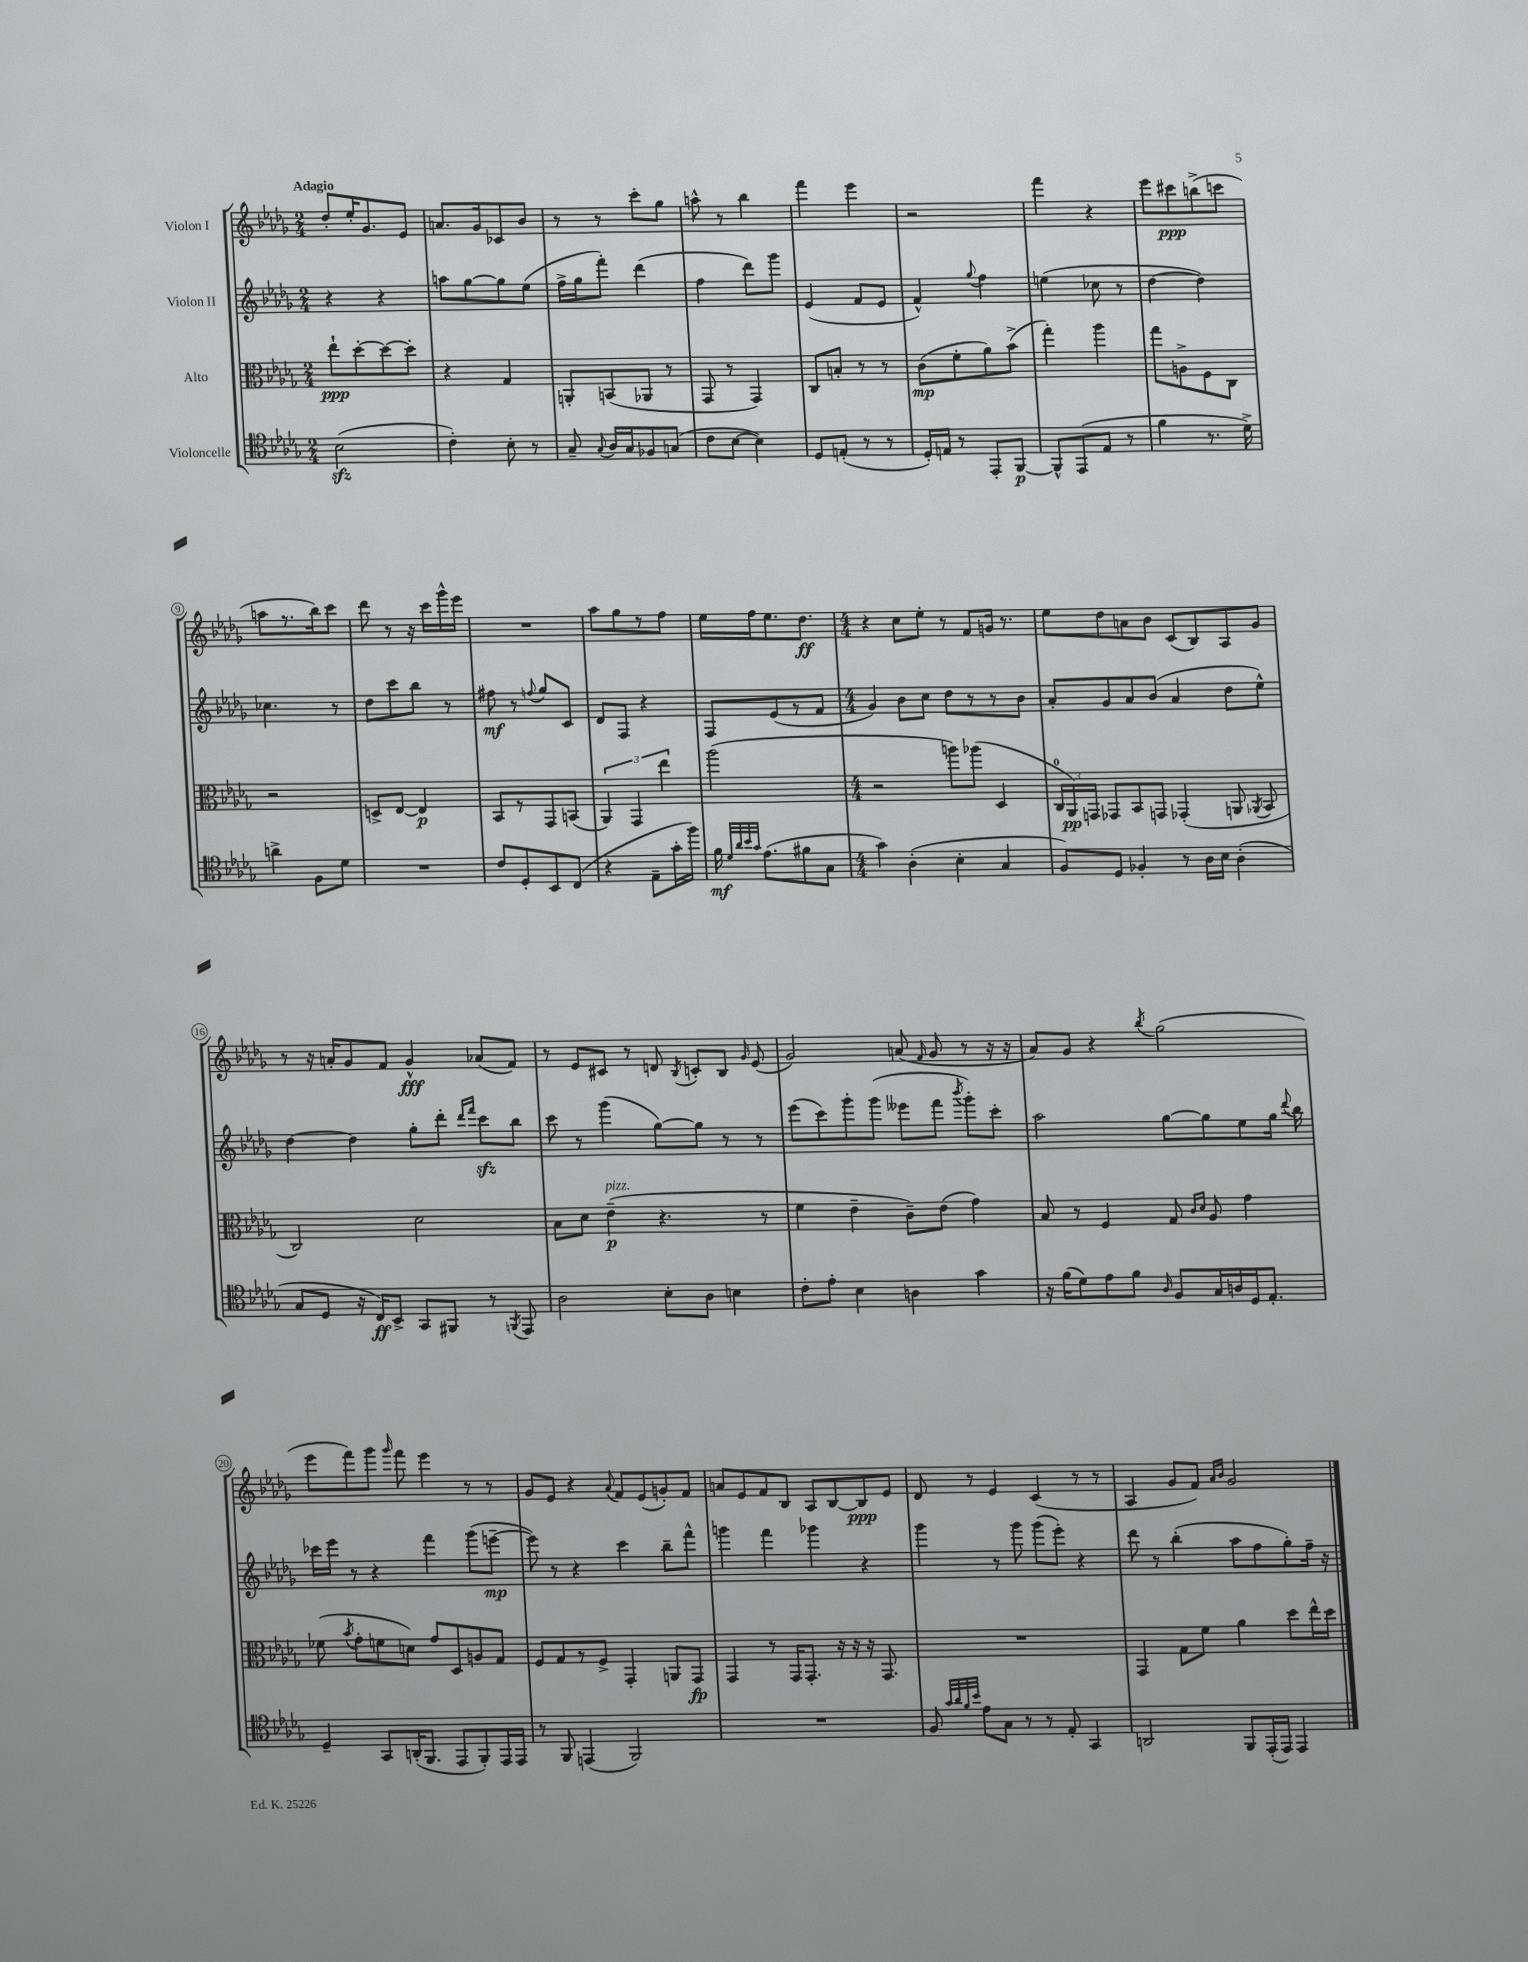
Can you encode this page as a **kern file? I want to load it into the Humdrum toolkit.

**kern	**kern	**kern	**kern
*staff4	*staff3	*staff2	*staff1
*clefC4	*clefC3	*clefG2	*clefG2
*k[b-e-a-d-g-]	*k[b-e-a-d-g-]	*k[b-e-a-d-g-]	*k[b-e-a-d-g-]
*M2/4	*M2/4	*M2/4	*M2/4
(2B-	8ee-`	4r	8dd-'
.	[8dd-'	.	16ee-'
.	.	.	8.g-
.	8dd-_	4r	.
.	8dd-']	.	8e-
=	=	=	=
4c')	4r	8aa	8.a
.	.	[8gg-	.
.	.	.	16g-
8B-'	4G-	8gg-]	8c-
8r	.	(8ee-	8b-
=	=	=	=
8G-~	8AA'	16ff^	8r
.	.	16gg-	.
8qqG-	.	.	.
16A-	(8BB	8fff')	8r
16G-	.	.	.
8F-	8AA-	(4ddd-	8ccc'
(8G	8r	.	8gg-
=	=	=	=
8c	8GG-	4ff	8aa^^
[8B-	8r	.	8r
4B-])	4GG-)	8ddd-)	4bb-
.	.	8ggg-	.
=	=	=	=
8D-	8C	(4e-	4fff
(8E'	8B'	.	.
8r	8r	8f	4eee-
8r	8r	8e-	.
=	=	=	=
16D-')	(8c	4f^^)	2r
16E	.	.	.
8r	8f'	.	.
.	.	8qqgg-	.
8EE-'	8a-)	4ff	.
[8FF	(8b-^	.	.
=	=	=	=
8FF^^]	4gg-')	(4ee	4fff
(8EE-	.	.	.
8E-	4aa-	8cc-	4r
8r	.	8r	.
=	=	=	=
4f	8gg-	[4dd-	8eee-
.	8A^	.	8ccc#
8.r	8F	4dd-])	(8bb^
.	8C	.	8ccc
16d-^)	.	.	.
=	=	=	=
4a^	2r	4.cc-	8aa
.	.	.	8.r
8F	.	.	.
.	.	.	16bb-)
8d-	.	8r	8ccc
=	=	=	=
2r	8D^	8dd-	8ddd-
.	[8E-	8ccc	8r
.	4E-]	8bb-	16r
.	.	.	16ccc
.	.	8r	16ggg-^^
.	.	.	16eee-
=	=	=	=
8c	8BB-	8ff#	2r
8D-'	8r	8r	.
.	.	8qqff	.
8BB-	8GG-	8gg-	.
(8C	(8BB	8c	.
=	=	=	=
4r	6AA-)	8d-	8aa-
.	.	8F	8gg-
.	6GG-	.	.
8E-~	.	4r	8r
.	6ee-	.	.
16g-'	.	.	8ff
16ff)	.	.	.
=	=	=	=
16f	(2aa-	8F	16ee-
32qqd-	.	.	.
32qqa-	.	.	.
32qqb-	.	.	.
32qqg-	.	.	.
(8.e-	.	.	16ff
.	.	(8e-	8.ee-
8f#	.	8r	.
.	.	.	8.dd-
8G-	.	8f	.
=	=	=	=
*M4/4	*M4/4	*M4/4	*M4/4
4g-)	2r	4g-)	4r
(4A-'	.	8b-	8cc
.	.	8cc	8ee-'
4B-'	8aa)	8dd-	8r
.	(8aa-	8r	8f
4G-	4D-	8r	16g
.	.	.	8.r
.	.	8b-	.
=	=	=	=
8F)	24C	8a-'	8ee-
.	24AA-)	.	.
.	24GG	.	.
8D-	8GG-	8g-	8dd-
4F-'	8BB-	8a-	8a
.	8GG	(8b-	8b-
8r	(4GG-'	4a-	(8c
16A-	.	.	8B-)
16B-	.	.	.
(4A-'	8AA	8dd-	8A-
.	8qAA-	.	.
.	8BB-	8ee-^^)	8g-
=	=	=	=
8G-	2C)	[4dd-	8r
8D-	.	.	16r
.	.	.	16a'
16r	.	4dd-]	8g-
16C)	.	.	.
8BB-^	.	.	8f
8GG-	2d-	8gg-'	4g-^^
8FF#	.	8ddd-'	.
.	.	16qqddd-	.
.	.	16qqfff	.
8r	.	8ccc	(8a-
8qFF	.	.	.
8EE-	.	8bb-	8f)
=	=	=	=
2A-	8B-	8ccc	8r
.	8d-	8r	8e-
.	(4e-~	(4ggg-	8c#
.	.	.	8r
8B-'	4.r	[8gg-)	8d
.	.	.	8qB-
8A-	.	8gg-]	8c'
4B	.	8r	8B-
.	.	.	16qqg-
.	8r	8r	(8e-
=	=	=	=
8c'	4f	(8eee-	2g-)
8e-'	.	8ccc)	.
4B-	4e-~	8ggg-'	.
.	.	(8ggg-	.
4A	8c~)	8eee--	(8a
.	.	.	16qqf
.	(8e-	8fff	8g-
.	.	8qbbb-	.
4g-	4g-)	8ggg-')	8r
.	.	8ccc'	16r
.	.	.	16r
=	=	=	=
16r	8B-	2aa-	8a-)
(16f	.	.	.
8d-)	8r	.	8g-
8e-	4F	.	4r
8f	.	.	.
16qqA-	.	.	8qbb-
8F	8G-	[8gg-	(2gg-
.	16qqc	.	.
.	16qqd-	.	.
16G-	8A-	8gg-]	.
16A	.	.	.
16D-	4g-	8ee-	.
8.E-'	.	.	.
.	.	16gg-	.
.	.	8qqddd-	.
.	.	16bb-	.
=	=	=	=
4D-~	(8f-	16ccc-	8eee-
.	.	16eee-	.
.	8qb-	.	.
.	8g-'	8r	8fff)
8GG-	8f	4r	8ggg-
.	.	.	16qqggg-
(16AA'	8d)	.	8fff
8.FF	.	.	.
.	8g-	4fff	4eee-
8EE-	8D-	.	.
8FF')	8A	(8ggg-	8r
16EE-	8G-	[8eee~	8r
16EE-	.	.	.
=	=	=	=
8r	8F	8eee])	8g-
8FF	8G-	8r	8e-
(4EE	8r	4r	4r
.	8F^	.	.
.	.	.	8qqa-
2FF)	4GG-'	4ccc	8f
.	.	.	(8e-
.	8AA	8bb-~	8g')
.	8GG-	8fff^^	8f
=	=	=	=
1r	4GG-	4ggg	8a
.	.	.	8e-
.	8r	4fff	8f
.	16GG-	.	8B-
.	8.GG-'	.	.
.	.	4ggg-	8A-
.	16r	.	[8B-
.	16r	.	.
.	16r	4r	8B-]
.	8.GG-	.	.
.	.	.	8e-
=	=	=	=
8F	1r	4ggg-	8d-
32qqg-	.	.	.
32qqa-	.	.	.
32qqf	.	.	.
32qqb-	.	.	.
8e-	.	.	8r
8G-	.	8r	4e-
8r	.	8ggg-	.
8r	.	(8ggg-	(4c
8E-'	.	8eee-')	.
4GG-	.	4r	8r
.	.	.	8r
=	=	=	=
2AA	4GG-	8ddd-	4A-
.	.	8r	.
.	8G-	(4bb-'	8g-
.	8f	.	8f)
.	.	.	16qqa-
.	.	.	16qqb-
8FF	4a-	8aa-	2g-
(16EE-'	.	8ff	.
16EE-)	.	.	.
4EE-	8dd-	8gg-')	.
.	16ee-^^	16ff~	.
.	16dd-	16r	.
==	==	==	==
*-	*-	*-	*-
